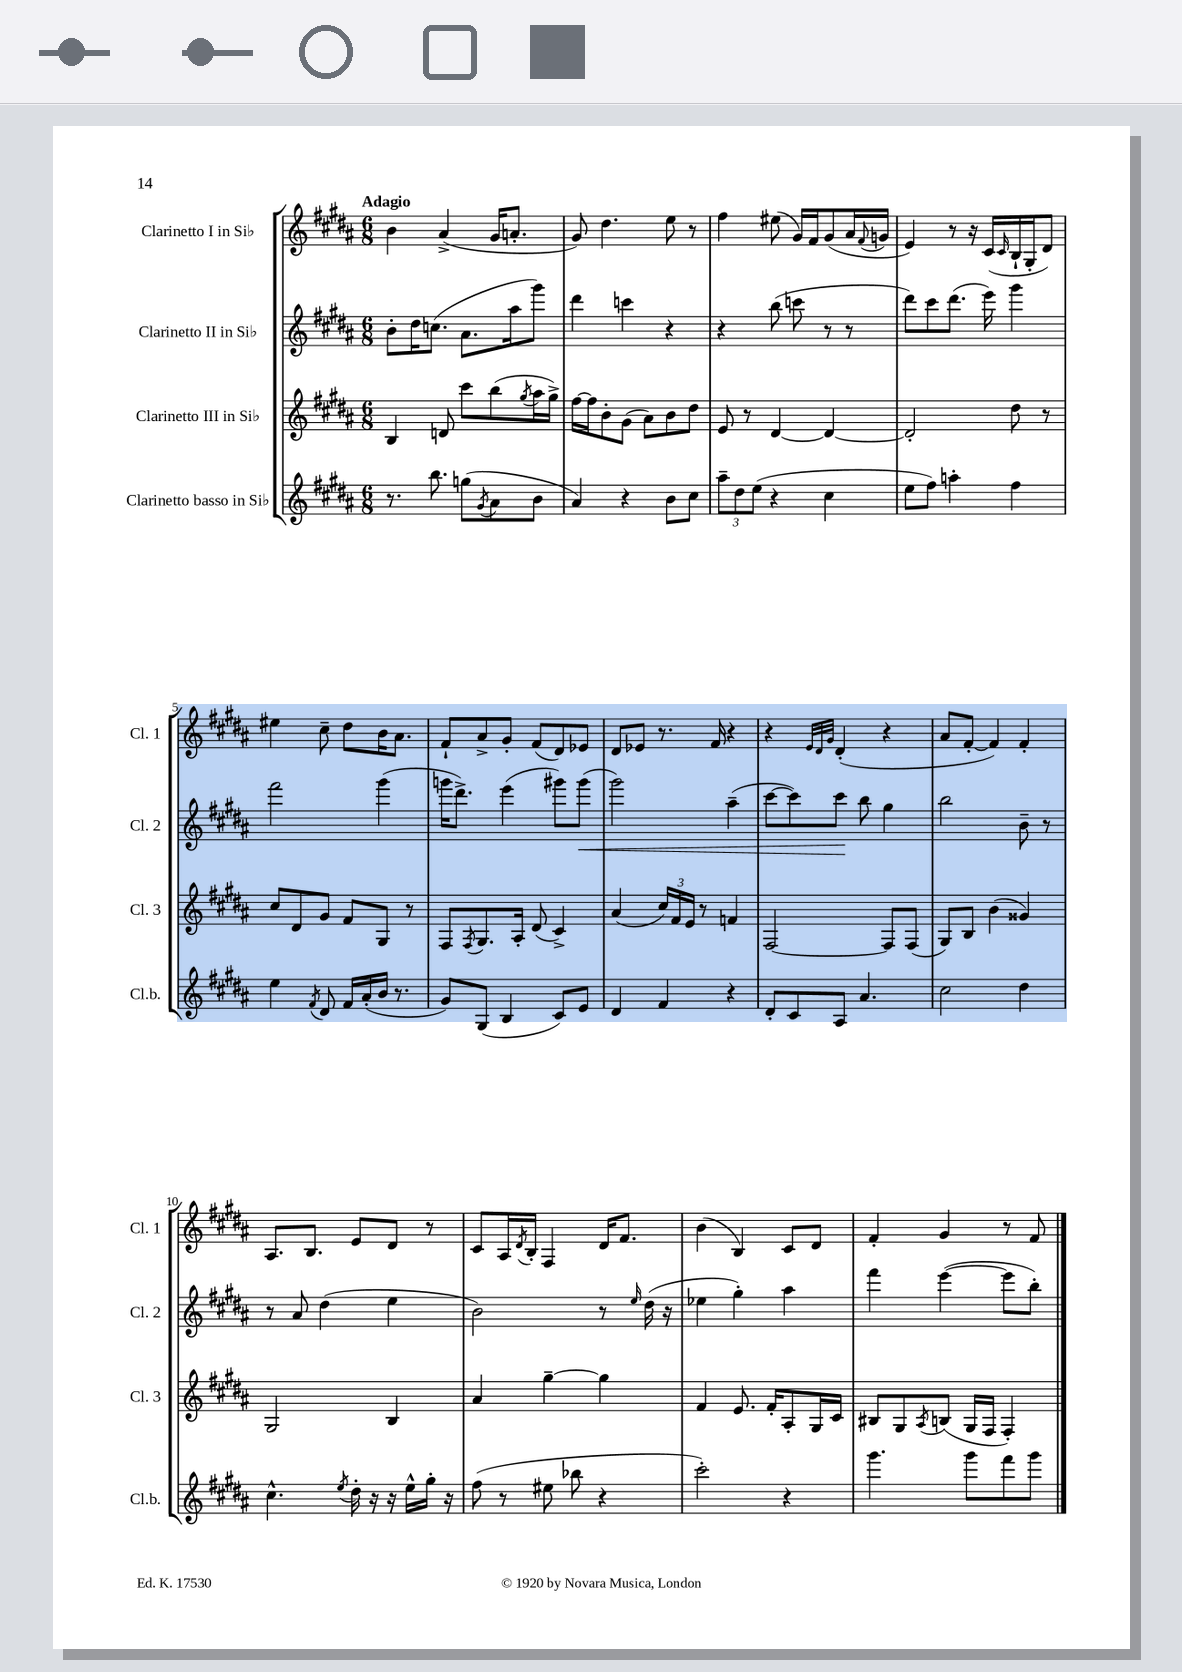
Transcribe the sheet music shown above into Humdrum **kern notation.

**kern	**kern	**kern	**kern
*staff4	*staff3	*staff2	*staff1
*clefG2	*clefG2	*clefG2	*clefG2
*k[f#c#g#d#a#]	*k[f#c#g#d#a#]	*k[f#c#g#d#a#]	*k[f#c#g#d#a#]
*M6/8	*M6/8	*M6/8	*M6/8
8.r	4B	8b'	4b
.	.	16dd#	.
8.bb	.	(8.cc	.
.	8d	.	(4a#^
(8gg	8ccc#	8.a#	.
8qg#	.	.	.
8a#	(8bb	.	16g#
.	.	16aa#	8.a'
.	8qgg#	.	.
8b	16aa#	8ggg#)	.
.	16gg#^)	.	.
=	=	=	=
4a#)	[16ff#	4ddd#	8g#)
.	16ff#]	.	.
.	8b'	.	4.dd#
4r	(8g#	4ccc	.
.	8a#)	.	.
8b	8b	4r	8ee
8cc#	8dd#	.	8r
=	=	=	=
12aa#~	8e	4r	4ff#
12dd#	.	.	.
.	8r	.	.
(12ee	.	.	.
4r	[4d#	(8bb	(8ee#
.	.	8ccc	16g#)
.	.	.	16f#
4cc#	4d#_	8r	(8g#
.	.	8r	16a#
.	.	.	8qqf#
.	.	.	16g
=	=	=	=
8ee	2d#']	8ddd#)	4e)
8ff#)	.	8ccc#	.
4aa'	.	(8.ddd#	8r
.	.	.	16r
.	.	16eee)	(16c#
.	.	.	16qqc#
4ff#	8dd#	4ggg#	16B`
.	.	.	16G#'
.	8r	.	8d#)
=	=	=	=
4ee	8cc#	2fff#	4ee#
.	8d#	.	.
8qf#	.	.	.
8d#	8g#	.	8cc#~
16f#	8f#	.	8dd#
(16a#'	.	.	.
16b	8G#	(4ggg#	16b
8.r	.	.	8.a#
.	8r	.	.
=	=	=	=
8g#)	8F#	16ggg	8f#`
.	.	8.ddd#^)	.
.	8qF#	.	.
(8G#	8.G#	.	8a#^
4B	.	(4eee	8g#'
.	16A#'	.	.
.	(8d#	.	(8f#
8c#)	4c#^)	8ggg#)	8d#)
8e	.	(8ggg#	8e-
=	=	=	=
4d#	(4a#	2ggg#)	8d#
.	.	.	8e-
4f#	24cc#)	.	8.r
.	24f#	.	.
.	24e	.	.
.	8r	.	.
.	.	.	16f#
4r	4f	(4aa#~	4r
=	=	=	=
8d#'	[2F#	[8ccc#	4r
8c#	.	8ccc#])	.
.	.	.	32qqe
.	.	.	32qqd#
.	.	.	32qqg#
8A#	.	8ccc#	(4d#'
4.a#	.	8bb	.
.	8F#]	4gg#	4r
.	(8F#	.	.
=	=	=	=
2cc#	8G#)	2bb	8a#
.	8B	.	[8f#'
.	(4b	.	4f#])
4dd#	4g##)	8b~	4f#'
.	.	8r	.
=	=	=	=
4.cc#^^	2G#	8r	8.A#
.	.	8a#	.
.	.	.	8.B
.	.	(4dd#	.
8qee	.	.	.
16dd#'	.	.	8e
16r	.	.	.
16r	4B	4ee	8d#
16ee^^	.	.	.
16gg#'	.	.	8r
16r	.	.	.
=	=	=	=
(8ff#	4a#	2b)	8c#
8r	.	.	16A#
.	.	.	8qd#
.	.	.	16B'
8ee#	[4gg#~	.	4F#
8bb-	.	.	.
4r	4gg#]	8r	16d#
.	.	.	8.f#
.	.	16qqee	.
.	.	(16dd#	.
.	.	16r	.
=	=	=	=
2ccc#')	4f#	4ee-	(4b
.	8.e	4gg#')	4B)
.	16f#'	.	.
4r	8A#'	4aa#	8c#
.	16G#	.	8d#
.	16c#	.	.
=	=	=	=
4.ggg#	8B#	4fff#	4f#'
.	8G#	.	.
.	8qA#	.	.
.	(8B	([4eee	4g#
8ggg#	16G#	.	.
.	16F#	.	.
8fff#	4F#')	8eee]	8r
8ggg#	.	8bb')	8f#
==	==	==	==
*-	*-	*-	*-
